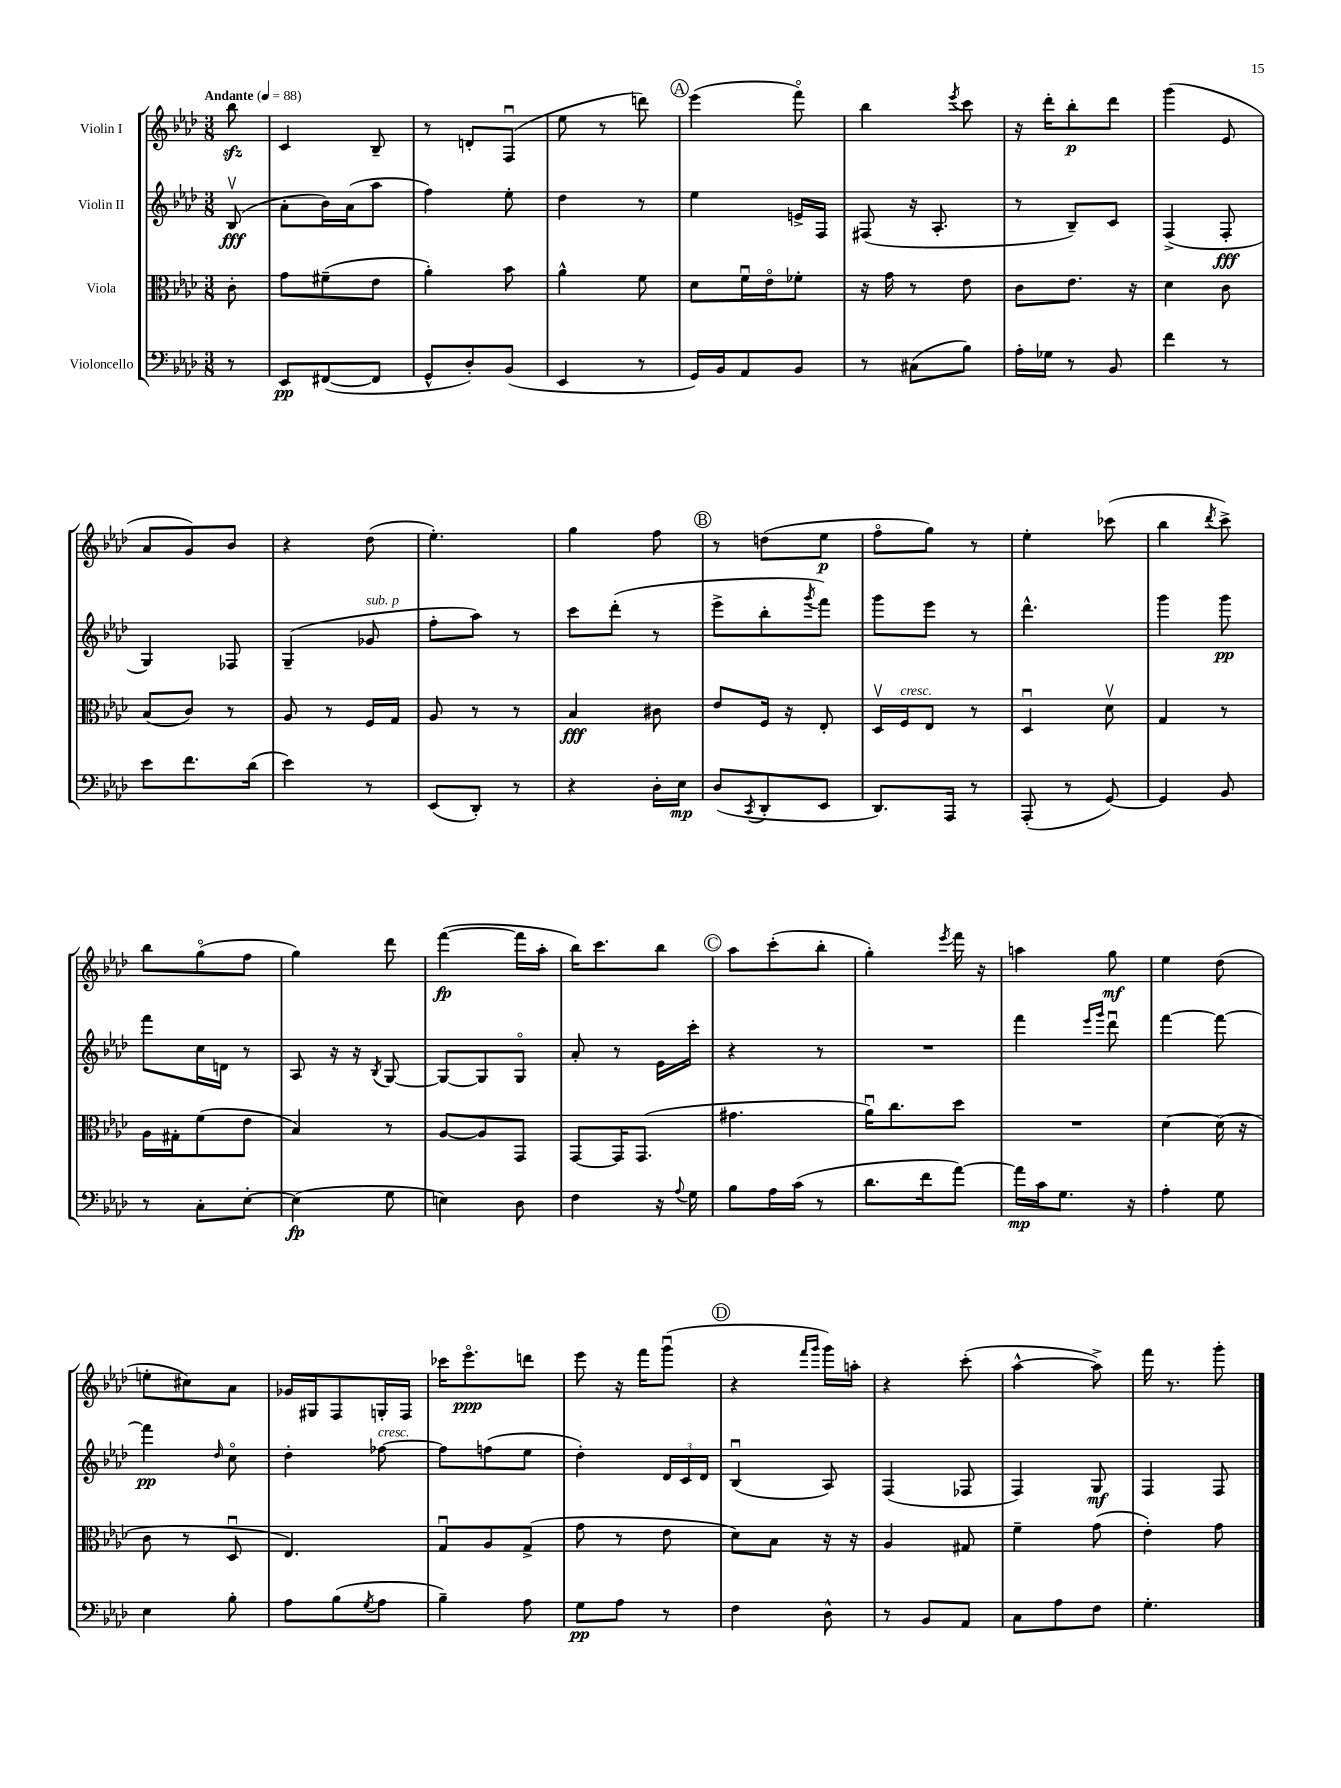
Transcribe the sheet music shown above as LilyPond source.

<<
\new StaffGroup <<
\new Staff = "s0" \with { instrumentName = "Violin I" } {
    \clef treble \key aes \major \numericTimeSignature \time 3/8 \partial 8 \tempo "Andante" 4 = 88
    bes''8\sfz |
    c'4 bes8-- |
    r8 d'8-. f8\downbow( |
    ees''8 r8 d'''8) |
    \mark \markup { \circle "A" } ees'''4( f'''8\flageolet) |
    bes''4 \acciaccatura { ees'''8 } c'''8 |
    r16 des'''16-. bes''8-.\p des'''8 |
    g'''4( ees'8 |
    aes'8 g'8) bes'8 |
    r4 des''8( |
    ees''4.-.) |
    g''4 f''8 |
    \mark \markup { \circle "B" } r8 d''8( ees''8\p |
    f''8\flageolet g''8) r8 |
    ees''4-. ces'''8( |
    bes''4 \acciaccatura { des'''8 } c'''8->) |
    bes''8 g''8\flageolet( f''8 |
    g''4) des'''8 |
    f'''4~\fp( f'''16 aes''16-. |
    bes''16) c'''8. bes''8 |
    \mark \markup { \circle "C" } aes''8 c'''8-.( bes''8-. |
    g''4-.) \acciaccatura { ees'''8 } f'''16 r16 |
    a''4 g''8\mf |
    ees''4 des''8( |
    e''8-. cis''8) aes'8 |
    ges'16 gis16 f8 g16-. f16 |
    ces'''16 ees'''8.\flageolet\ppp d'''8 |
    ees'''8 r16 f'''16 g'''8\downbow( |
    \mark \markup { \circle "D" } r4 \grace { f'''16 g'''16 } g'''16) a''16-. |
    r4 c'''8-.( |
    aes''4~-^ aes''8->) |
    f'''16 r8. g'''8-. \bar "|." |
}
\new Staff = "s1" \with { instrumentName = "Violin II" } {
    \clef treble \key aes \major \numericTimeSignature \time 3/8 \partial 8
    bes8\upbow\fff( |
    aes'8-. bes'16) aes'16( aes''8 |
    f''4) ees''8-. |
    des''4 r8 |
    \mark \markup { \circle "A" } ees''4 e'16-> f16 |
    fis8( r16 aes8.-. |
    r8 bes8--) c'8 |
    f4->( f8-.\fff |
    g4) fes8 |
    g4--( ges'8^\markup { \italic "sub. p" } |
    f''8-. aes''8) r8 |
    c'''8 des'''8-.( r8 |
    \mark \markup { \circle "B" } ees'''8-> bes''8-. \acciaccatura { g'''8 } f'''8) |
    g'''8 ees'''8 r8 |
    des'''4.-^ |
    g'''4 g'''8\pp |
    f'''8 c''16 d'16 r8 |
    aes8 r16 r16 \acciaccatura { bes8 } g8~ |
    g8~ g8 g8\flageolet |
    aes'8-. r8 ees'16 c'''16-. |
    \mark \markup { \circle "C" } r4 r8 |
    R4. |
    f'''4 \grace { ees'''16 g'''16 } des'''8\downbow |
    f'''4~ f'''8~ |
    f'''4\pp \grace { des''16 } c''8\flageolet |
    des''4-. fes''8~^\markup { \italic "cresc." } |
    fes''8 f''8( ees''8 |
    des''4-.) \tuplet 3/2 { des'16 c'16 des'16 } |
    \mark \markup { \circle "D" } bes4\downbow( aes8) |
    f4( fes8 |
    f4) g8\mf |
    f4 f8 \bar "|." |
}
\new Staff = "s2" \with { instrumentName = "Viola" } {
    \clef alto \key aes \major \numericTimeSignature \time 3/8 \partial 8
    c'8-. |
    g'8 fis'8--( ees'8 |
    aes'4-.) bes'8 |
    aes'4-^ f'8 |
    \mark \markup { \circle "A" } des'8 f'16\downbow ees'16\flageolet fes'8-. |
    r16 g'16 r8 ees'8 |
    c'8 ees'8. r16 |
    des'4 c'8 |
    bes8( c'8) r8 |
    aes8 r8 f16 g16 |
    aes8 r8 r8 |
    bes4\fff cis'8 |
    \mark \markup { \circle "B" } ees'8 f16 r16 ees8-. |
    des16\upbow f16^\markup { \italic "cresc." } ees8 r8 |
    des4\downbow des'8\upbow |
    g4 r8 |
    aes16 gis16-. f'8( ees'8 |
    bes4) r8 |
    aes8~ aes8 g,8 |
    g,8~ g,16 g,8.( |
    \mark \markup { \circle "C" } gis'4. |
    aes'16\downbow) c''8. des''8 |
    R4. |
    des'4~ des'16( r16 |
    c'8 r8 des8\downbow |
    ees4.) |
    g8\downbow aes8 g8->( |
    g'8 r8 ees'8 |
    \mark \markup { \circle "D" } des'8) bes8 r16 r16 |
    aes4 gis8 |
    f'4-- g'8( |
    ees'4-.) g'8 \bar "|." |
}
\new Staff = "s3" \with { instrumentName = "Violoncello" } {
    \clef bass \key aes \major \numericTimeSignature \time 3/8 \partial 8
    r8 |
    ees,8\pp fis,8~( fis,8 |
    g,8-^ des8-.) bes,8( |
    ees,4 r8 |
    \mark \markup { \circle "A" } g,16) bes,16 aes,8 bes,8 |
    r8 cis8( bes8) |
    aes16-. ges16 r8 bes,8 |
    f'4 r8 |
    ees'8 f'8. des'16( |
    ees'4) r8 |
    ees,8( des,8-.) r8 |
    r4 des16-. ees16\mp |
    \mark \markup { \circle "B" } des8( \acciaccatura { c,8 } des,8-. ees,8 |
    des,8.) aes,,16 r8 |
    aes,,8-.( r8 g,8~) |
    g,4 bes,8 |
    r8 c8-. ees8~-. |
    ees4\fp( g8 |
    e4) des8 |
    f4 r16 \appoggiatura { aes8 } g16 |
    \mark \markup { \circle "C" } bes8 aes16 c'16( r8 |
    des'8. f'16 aes'8~) |
    aes'16\mp c'16 g8. r16 |
    aes4-. g8 |
    ees4 bes8-. |
    aes8 bes8( \acciaccatura { g8 } aes8 |
    bes4--) aes8 |
    g8\pp aes8 r8 |
    \mark \markup { \circle "D" } f4 des8-^ |
    r8 bes,8 aes,8 |
    c8 aes8 f8 |
    g4.-. \bar "|." |
}
>>
>>
\layout { \context { \Score \remove "Bar_number_engraver" } }
